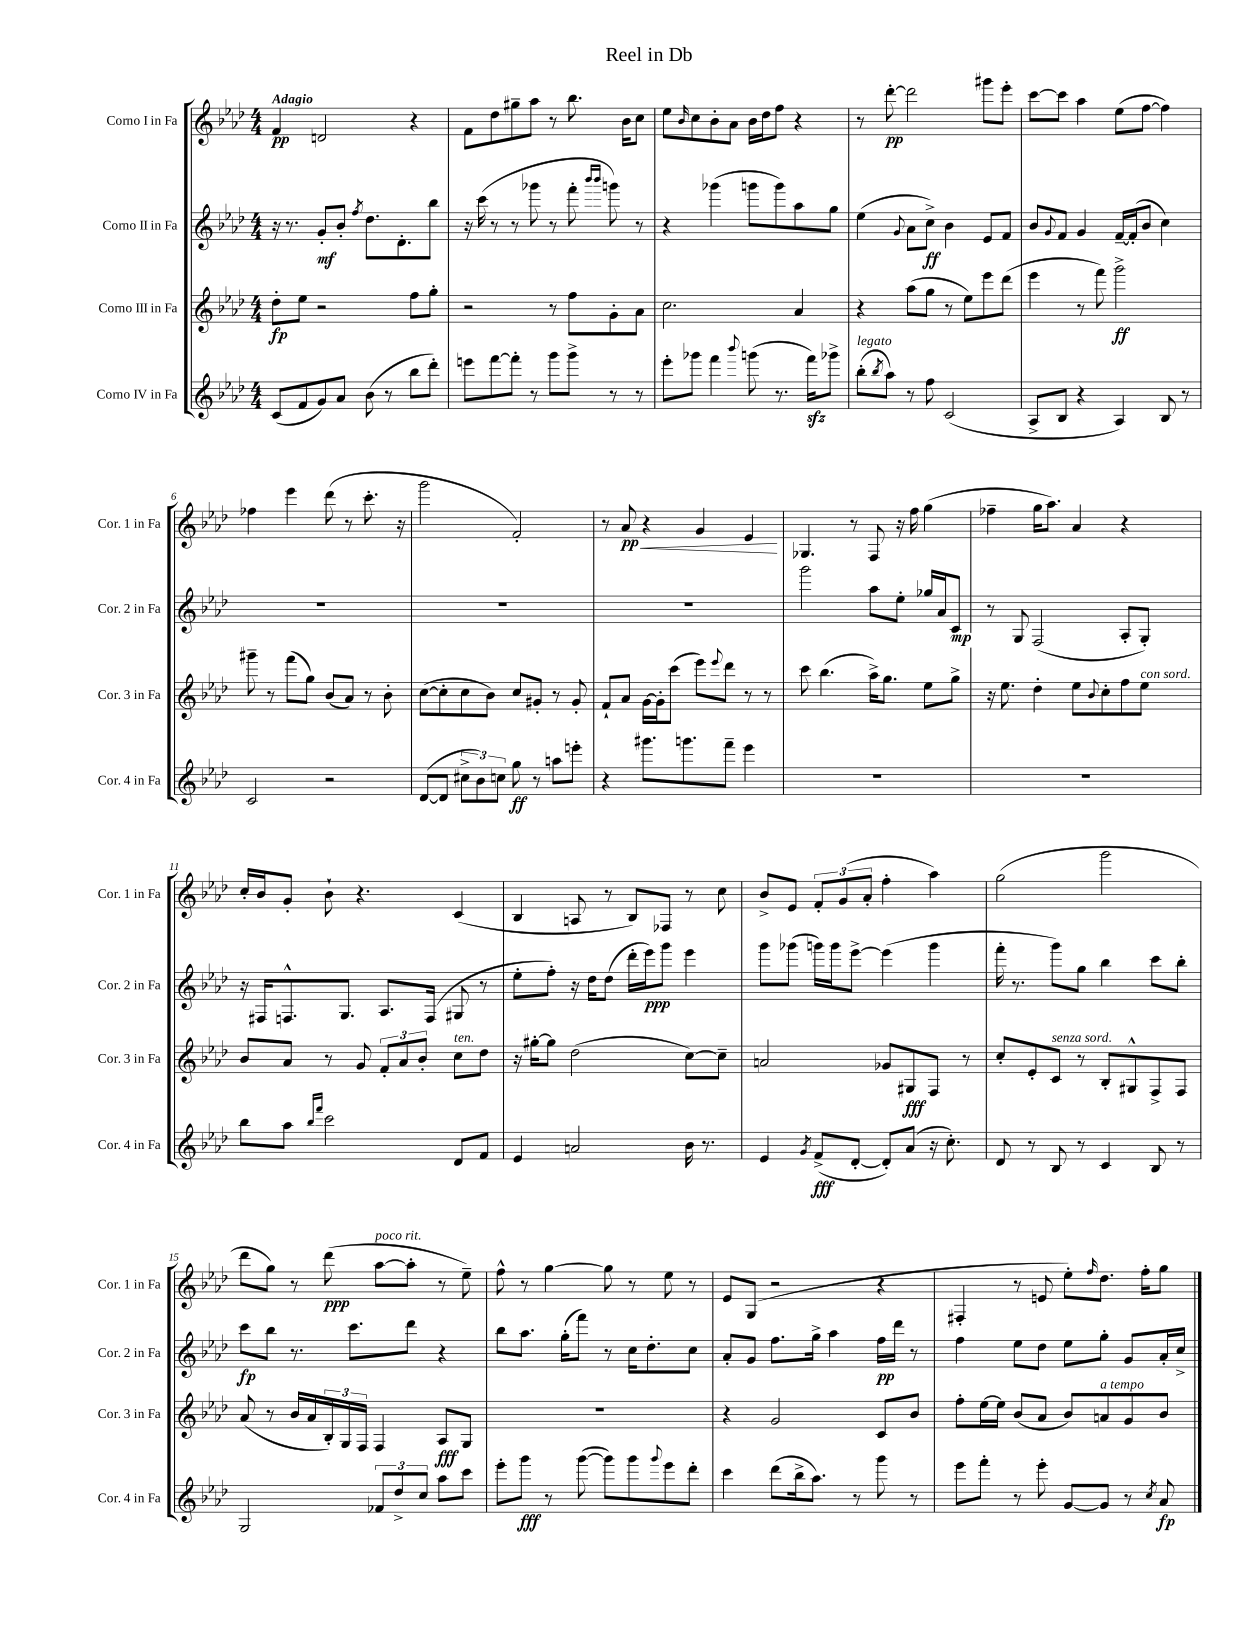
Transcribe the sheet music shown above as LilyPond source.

\header { title = "Reel in Db" }
<<
\new StaffGroup <<
\new Staff = "s0" \with { instrumentName = "Corno I in Fa" shortInstrumentName = "Cor. 1 in Fa" } {
    \clef treble \key aes \major \numericTimeSignature \time 4/4 \tempo "Adagio"
    f'4\pp d'2 r4 |
    f'8 des''8 gis''8-- aes''8 r8 bes''8. bes'16 c''8 |
    ees''8 \grace { bes'16 } c''8 bes'8-. aes'8 bes'16 des''16 f''8 r4 |
    r8 des'''8~-.\pp des'''2 gis'''8 ees'''8-. |
    c'''8~ c'''8 aes''4 ees''8( f''8~ f''4) |
    fes''4 ees'''4 des'''8( r8 c'''8.-. r16 |
    g'''2 f'2-.) |
    r8 aes'8\pp\< r4 g'4 ees'4\! |
    ges4. r8 f8 r16 f''16 g''4( |
    fes''4-- g''16 aes''8.) aes'4 r4 |
    c''16-. bes'16 g'8-. bes'8-! r4. c'4( |
    bes4 a8 r8 bes8) fes8 r8 c''8 |
    bes'8-> ees'8 \tuplet 3/2 { f'8-. g'8( aes'8-. } f''4-. aes''4) |
    g''2( g'''2 |
    des'''8 g''8) r8 des'''8\ppp( aes''8~^\markup { \italic "poco rit." } aes''8-. r8 ees''8--) |
    f''8-^ r8 g''4~ g''8 r8 ees''8 r8 |
    ees'8 g8( r2 r4 |
    fis4-. r8 e'8 ees''8-.) \grace { f''16 } des''8. f''16-. g''8 \bar "|." |
}
\new Staff = "s1" \with { instrumentName = "Corno II in Fa" shortInstrumentName = "Cor. 2 in Fa" } {
    \clef treble \key aes \major \numericTimeSignature \time 4/4
    r16 r8. g'8-.\mf bes'8-. \acciaccatura { f''8 } des''8. des'8.-. bes''8 |
    r16 c'''16( r8 r8 ges'''8 r8 f'''8-. \grace { bes'''16 bes'''16 } g'''8) r8 |
    r4 ges'''4( g'''8 g'''8) aes''8 g''8 |
    ees''4( \appoggiatura { g'8 } aes'8 c''8->\ff) bes'4 ees'8 f'8 |
    bes'8 \appoggiatura { g'8 } f'8 g'4 f'16~-- f'16-.( bes'8 c''4) |
    R1 |
    R1 |
    R1 |
    g'''2 aes''8 ees''8-. ges''16 aes'16 c'8\mp |
    r8 g8 f2( aes8-. g8-.) |
    r16 fis16 f8.-^ g8. aes8. f16( gis8 r8 |
    ees''8-. f''8-.) r16 des''16 des''8( des'''16-. ees'''16\ppp) g'''8 ees'''4 |
    g'''8 ges'''8( g'''16) g'''16 ees'''8~-> ees'''4( g'''4 |
    f'''16-. r8. g'''8) g''8 bes''4 c'''8 bes''8-. |
    c'''8\fp bes''8 r8. c'''8. des'''8 r4 |
    bes''8 aes''8. g''16-.( f'''8) r8 c''16 des''8.-. c''8 |
    aes'8-. g'8 f''8. g''16-> aes''4 f''16\pp des'''16 r8 |
    f''4 ees''8 des''8 ees''8 g''8-. g'8 aes'16-. c''16-> \bar "|." |
}
\new Staff = "s2" \with { instrumentName = "Corno III in Fa" shortInstrumentName = "Cor. 3 in Fa" } {
    \clef treble \key aes \major \numericTimeSignature \time 4/4
    des''8-.\fp ees''8 r2 f''8 g''8-. |
    r2 r8 f''8 g'8-. aes'8 |
    c''2. aes'4 |
    r4 aes''8( g''8 r8 ees''8) ees'''8 des'''8( |
    ees'''4 r8 f'''8) g'''2->\ff |
    gis'''8-- r8 f'''8( g''8) bes'8( aes'8) r8 bes'8-. |
    c''8~( c''8-. c''8 bes'8) c''8 gis'8-. r8 gis'8-. |
    f'8-! aes'8 g'16~ g'16-. c'''8( ees'''8) \appoggiatura { ees'''8 } des'''8 r8 r8 |
    c'''8 bes''4.( aes''16->) g''8. ees''8 g''8-> |
    r16 ees''8. des''4-. ees''8 \appoggiatura { bes'8 } c''8-. f''8 ees''8^\markup { \italic "con sord." } |
    bes'8 aes'8 r8 g'8 \tuplet 3/2 { f'8-. aes'8 bes'8-. } c''8^\markup { \italic "ten." } des''8 |
    r16 gis''16~-. gis''8 des''2( c''8~) c''8-- |
    a'2 ges'8 gis8\fff f8 r8 |
    c''8-. ees'8-. c'8^\markup { \italic "senza sord." } r8 bes8-. gis8-^ f8-> f8 |
    aes'8( r8 bes'16 aes'16 \tuplet 3/2 { bes16-.) g16 f16 } f4 aes8\fff g8 |
    R1 |
    r4 g'2 c'8 bes'8 |
    f''8-. ees''16~ ees''16 bes'8( aes'8 bes'8) a'8^\markup { \italic "a tempo" } g'8 bes'8 \bar "|." |
}
\new Staff = "s3" \with { instrumentName = "Corno IV in Fa" shortInstrumentName = "Cor. 4 in Fa" } {
    \clef treble \key aes \major \numericTimeSignature \time 4/4
    c'8( f'8 g'8) aes'8 bes'8( r8 bes''8 des'''8-.) |
    e'''8 f'''8~ f'''8-. r8 g'''8 g'''8-> r8 r8 |
    ees'''8-. ges'''8 f'''4 \appoggiatura { bes'''8 } g'''8( r8. f'''16\sfz) ges'''8-> |
    bes''8-.^\markup { \italic "legato" }( \acciaccatura { bes''8 } aes''8) r8 f''8 c'2( |
    aes8-> bes8 r4 aes4) bes8 r8 |
    c'2 r2 |
    des'8~( des'8 \tuplet 3/2 { cis''8-> bes'8) c''8 } g''8\ff r8 a''8 e'''8-. |
    r4 gis'''8. g'''8. f'''8-- ees'''4 |
    R1 |
    R1 |
    bes''8 aes''8 \grace { bes''16 f'''16 } c'''2 des'8 f'8 |
    ees'4 a'2 bes'16 r8. |
    ees'4 \acciaccatura { g'8 } f'8->\fff( des'8~-. des'8-.) aes'8( r16 c''8.-.) |
    des'8 r8 bes8 r8 c'4 bes8 r8 |
    g2 \tuplet 3/2 { fes'8 des''8-> c''8 } aes''8 c'''8 |
    ees'''8-. g'''8\fff r8 g'''8~( g'''8) g'''8 \appoggiatura { g'''8 } ees'''8 des'''8-. |
    c'''4 des'''8( bes''16-> aes''8.) r8 g'''8 r8 |
    ees'''8 f'''8-. r8 ees'''8-. g'8~ g'8 r8 \acciaccatura { c''8 } aes'8\fp \bar "|." |
}
>>
>>
